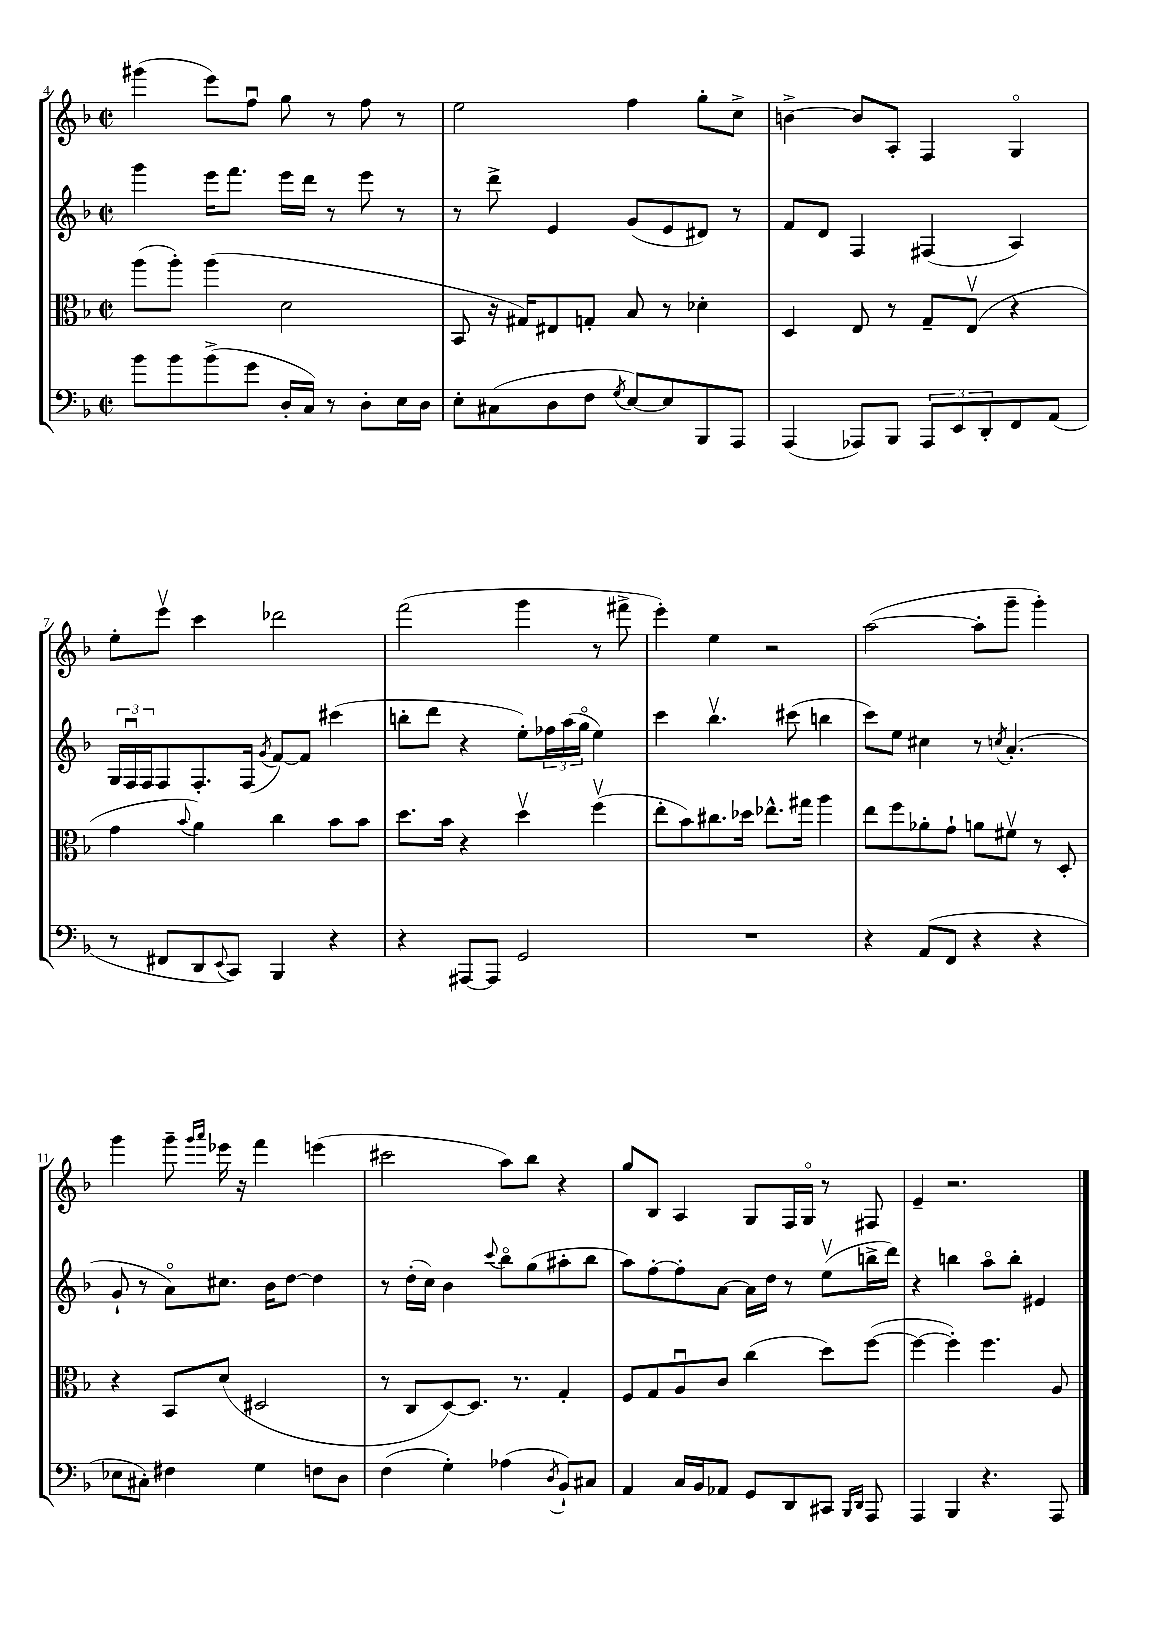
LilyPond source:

<<
\new StaffGroup <<
\new Staff = "s0" {
    \clef treble \key f \major \defaultTimeSignature \time 2/2
    gis'''4( e'''8) f''8\downbow g''8 r8 f''8 r8 |
    e''2 f''4 g''8-. c''8-> |
    b'4~-> b'8 a8-. f4 g4\flageolet |
    e''8-. e'''8\upbow c'''4 des'''2 |
    f'''2( g'''4 r8 fis'''8-> |
    e'''4-.) e''4 r2 |
    a''2~( a''8-. g'''8-- g'''4-.) |
    g'''4 g'''8-- \grace { g'''16 a'''16 } ees'''16 r16 f'''4 e'''4( |
    cis'''2 a''8) bes''8 r4 |
    g''8 bes8 a4 g8 f16 g16\flageolet r8 fis8 |
    e'4-- r2. \bar "|." |
}
\new Staff = "s1" {
    \clef treble \key f \major \defaultTimeSignature \time 2/2
    g'''4 e'''16 f'''8. e'''16 d'''16 r8 e'''8 r8 |
    r8 d'''8-> e'4 g'8( e'8 dis'8) r8 |
    f'8 d'8 f4 fis4( a4) |
    \tuplet 3/2 { g16 f16\downbow f16 } f8 f8.-. f16( \acciaccatura { g'8 } f'8~) f'8 cis'''4( |
    b''8-. d'''8 r4 e''8-.) \tuplet 3/2 { fes''16 a''16( g''16\flageolet } e''4) |
    c'''4 bes''4.\upbow cis'''8( b''4 |
    c'''8) e''8 cis''4 r8 \acciaccatura { c''8 } a'4.-.( |
    g'8-! r8 a'8\flageolet) cis''8. bes'16 d''8~ d''4 |
    r8 d''16-.( c''16) bes'4 \appoggiatura { c'''8 } bes''8\flageolet g''8( ais''8-. bes''8 |
    a''8) f''8~-. f''8-. a'8~ a'16 d''16 r8 e''8\upbow( b''16-> d'''16) |
    r4 b''4 a''8\flageolet b''8-. eis'4 \bar "|." |
}
\new Staff = "s2" {
    \clef alto \key f \major \defaultTimeSignature \time 2/2
    a''8( a''8-.) a''4( d'2 |
    bes,8 r16 gis16) eis8 g8-. bes8 r8 des'4-. |
    d4 e8 r8 g8-- e8\upbow( r4 |
    g'4 \appoggiatura { bes'8 } a'4) c''4 bes'8 bes'8 |
    d''8. bes'16 r4 d''4\upbow f''4\upbow( |
    e''8-. bes'8) cis''8. des''16 ees''8.-^ gis''16 a''4 |
    e''8 f''8 aes'8-. g'8-! a'8 fis'8\upbow r8 d8-. |
    r4 bes,8 d'8( dis2 |
    r8 c8 d8~) d8. r8. g4-. |
    f8 g8 a8\downbow c'8 c''4( d''8) f''8~( |
    f''4~ f''4-.) f''4. a8 \bar "|." |
}
\new Staff = "s3" {
    \clef bass \key f \major \defaultTimeSignature \time 2/2
    bes'8 bes'8 bes'8->( g'8 d16-. c16) r8 d8-. e16 d16 |
    e8-. cis8( d8 f8 \acciaccatura { g8 } e8~) e8 bes,,8 a,,8 |
    a,,4( aes,,8) bes,,8 \tuplet 3/2 { aes,,8 e,8 d,8-. } f,8 a,8( |
    r8 fis,8 d,8 \appoggiatura { e,8 } c,8) bes,,4 r4 |
    r4 ais,,8~ ais,,8 g,2 |
    R1 |
    r4 a,8( f,8 r4 r4 |
    ees8 cis8-.) fis4 g4 f8 d8 |
    f4( g4-.) aes4( \acciaccatura { d8 } bes,8-!) cis8 |
    a,4 c16 bes,16 aes,8 g,8 d,8 cis,8 \grace { bes,,16 d,16 } a,,8 |
    a,,4 bes,,4 r4. a,,8 \bar "|." |
}
>>
>>
\layout { \context { \Score currentBarNumber = #4 } }
